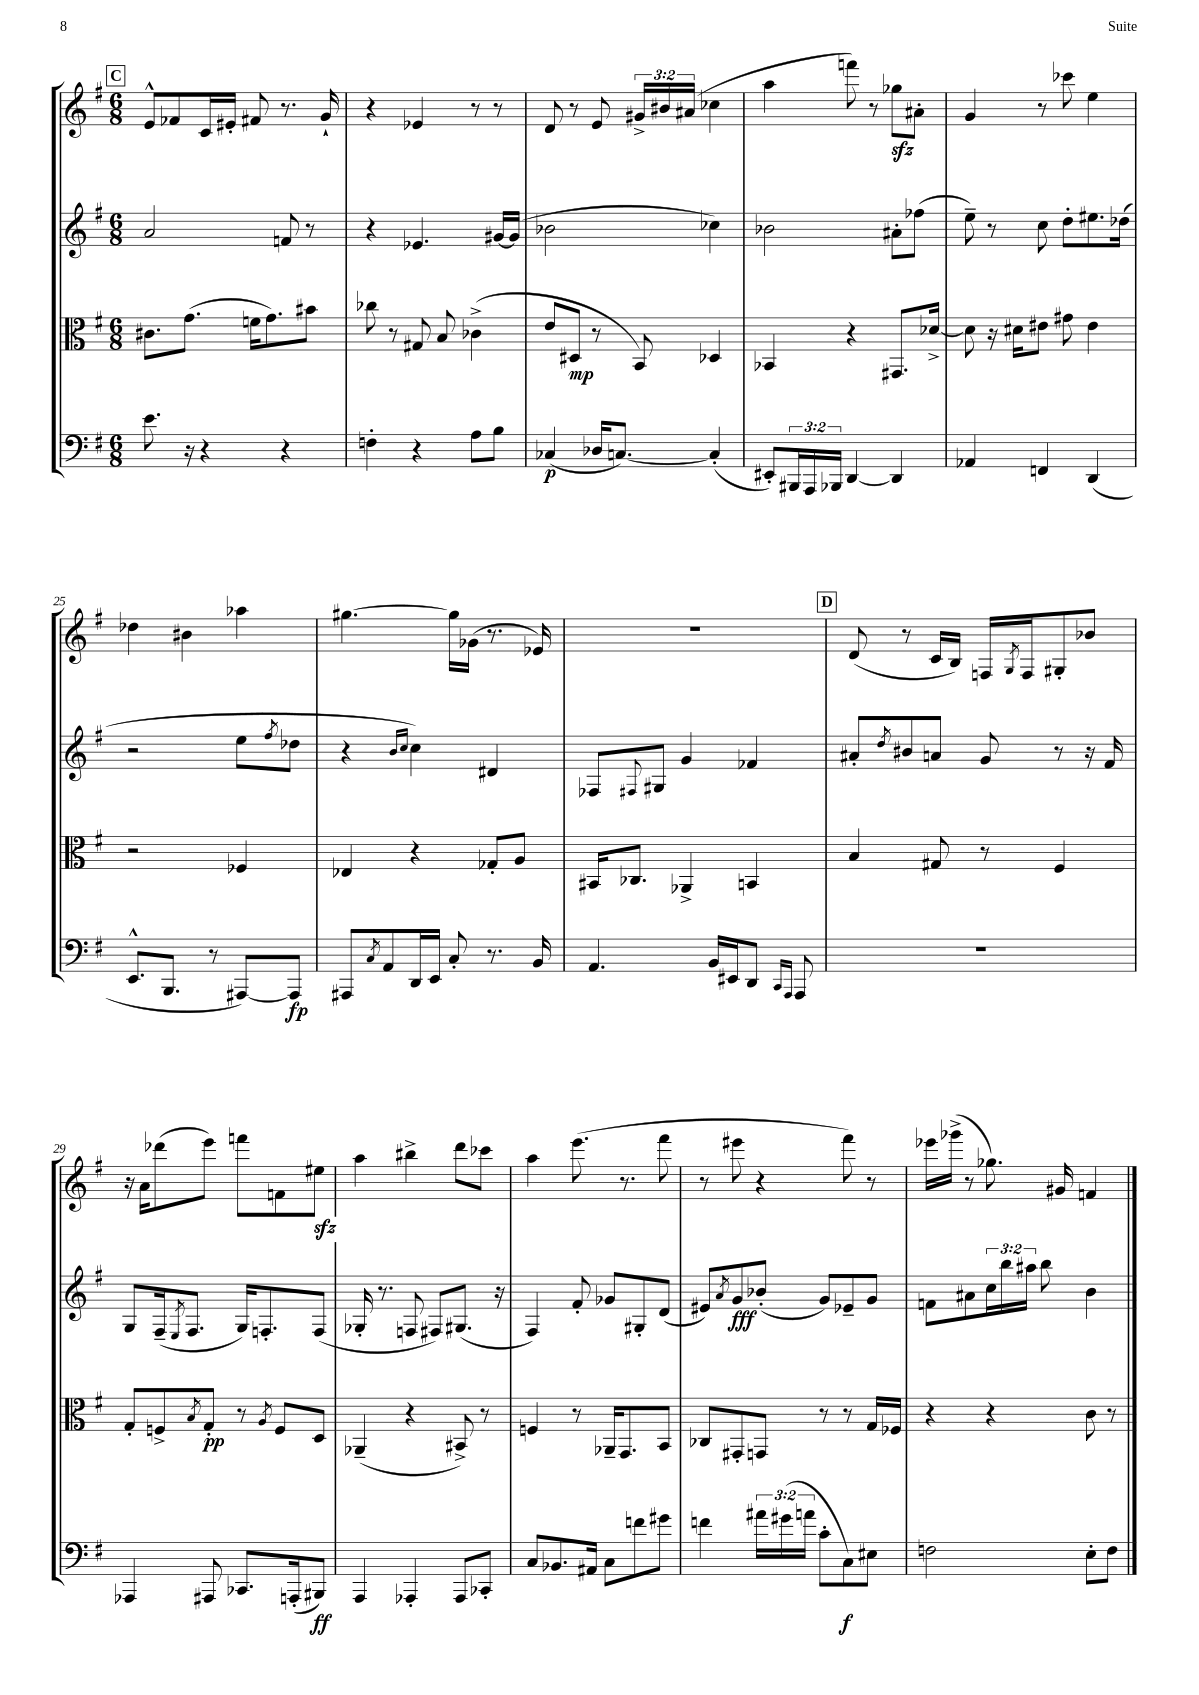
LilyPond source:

<<
\new StaffGroup <<
\new Staff = "s0" {
    \clef treble \key g \major \numericTimeSignature \time 6/8 \override Staff.TupletNumber.text = #tuplet-number::calc-fraction-text
    \mark \markup { \box "C" } e'8-^ fes'8 c'16 eis'16-. fis'8 r8. g'16-! |
    r4 ees'4 r8 r8 |
    d'8 r8 e'8 \tuplet 3/2 { gis'16-> bis'16 ais'16( } ces''4 |
    a''4 f'''8) r8 ges''8\sfz ais'8-. |
    g'4 r8 ces'''8 e''4 |
    des''4 bis'4 aes''4 |
    gis''4.~ gis''16 ges'16( r8. ees'16) |
    R2. |
    \mark \markup { \box "D" } d'8( r8 c'16 b16) f16 \acciaccatura { g8 } f16 gis8-. bes'8 |
    r16 a'16 des'''8( e'''8) f'''8 f'8 eis''8\sfz |
    a''4 bis''4-> d'''8 ces'''8 |
    a''4 e'''8.( r8. fis'''8 |
    r8 eis'''8 r4 fis'''8) r8 |
    ees'''16 ges'''16->( r8 ges''8.) gis'16 f'4 \bar "|." |
}
\new Staff = "s1" {
    \clef treble \key g \major \numericTimeSignature \time 6/8 \override Staff.TupletNumber.text = #tuplet-number::calc-fraction-text
    \mark \markup { \box "C" } a'2 f'8 r8 |
    r4 ees'4. gis'16~ gis'16( |
    bes'2 ces''4) |
    bes'2 ais'8-. fes''8( |
    e''8--) r8 c''8 d''8-. eis''8. des''16( |
    r2 e''8 \acciaccatura { fis''8 } des''8 |
    r4 \grace { b'16 c''16 } c''4) dis'4 |
    fes8 \appoggiatura { fis8 } gis8 g'4 fes'4 |
    \mark \markup { \box "D" } ais'8-. \acciaccatura { d''8 } bis'8 a'8 g'8 r8 r16 fis'16 |
    g8 fis16--( \acciaccatura { e8 } fis8. g16) f8.-. f8( |
    ges16-. r8. f8 fis8) gis8.( r16 |
    fis4) fis'8-. ges'8 gis8-. d'8( |
    eis'8) \acciaccatura { a'8 } g'8\fff bes'8-.( g'8) ees'8-- g'8 |
    f'8 ais'8 \tuplet 3/2 { c''16 b''16 ais''16 } b''8 b'4 \bar "|." |
}
\new Staff = "s2" {
    \clef alto \key g \major \numericTimeSignature \time 6/8
    \mark \markup { \box "C" } cis'8. g'8.( f'16 g'8.) bis'8 |
    ces''8 r8 gis8 b8 ces'4->( |
    e'8 dis8\mp r8 b,8) des4 |
    bes,4 r4 gis,8. des'16~-> |
    des'8 r16 dis'16 eis'8 gis'8 eis'4 |
    r2 fes4 |
    ees4 r4 ges8-. a8 |
    bis,16 ces8. aes,4-> b,4 |
    \mark \markup { \box "D" } b4 gis8 r8 fis4 |
    g8-. f8-> \acciaccatura { b8 } g8-.\pp r8 \acciaccatura { a8 } f8 d8 |
    aes,4--( r4 bis,8->) r8 |
    f4 r8 aes,16-- g,8. b,8 |
    ces8 gis,8-. g,8 r8 r8 g16 fes16 |
    r4 r4 c'8 r8 \bar "|." |
}
\new Staff = "s3" {
    \clef bass \key g \major \numericTimeSignature \time 6/8 \override Staff.TupletNumber.text = #tuplet-number::calc-fraction-text
    \mark \markup { \box "C" } e'8. r16 r4 r4 |
    f4-. r4 a8 b8 |
    ces4\p( des16 c8.~) c4-.( |
    eis,8-.) \tuplet 3/2 { bis,,16 a,,16 bes,,16 } d,4~ d,4 |
    aes,4 f,4 d,4( |
    e,8.-^ b,,8. r8 ais,,8~) ais,,8\fp |
    ais,,8 \acciaccatura { c8 } a,8 d,16 e,16 c8-. r8. b,16 |
    a,4. b,16 eis,16 d,8 \grace { c,16 a,,16 } a,,8 |
    \mark \markup { \box "D" } R2. |
    aes,,4 ais,,8 ces,8. a,,16-.( bis,,8\ff) |
    a,,4 aes,,4-. aes,,8 ces,8-. |
    c8 bes,8. ais,16 c8 f'8 gis'8 |
    f'4 \tuplet 3/2 { ais'16 gis'16( a'16 } c'8-. c8\f) eis8 |
    f2 e8-. f8 \bar "|." |
}
>>
>>
\layout { \context { \Score currentBarNumber = #20 } }
